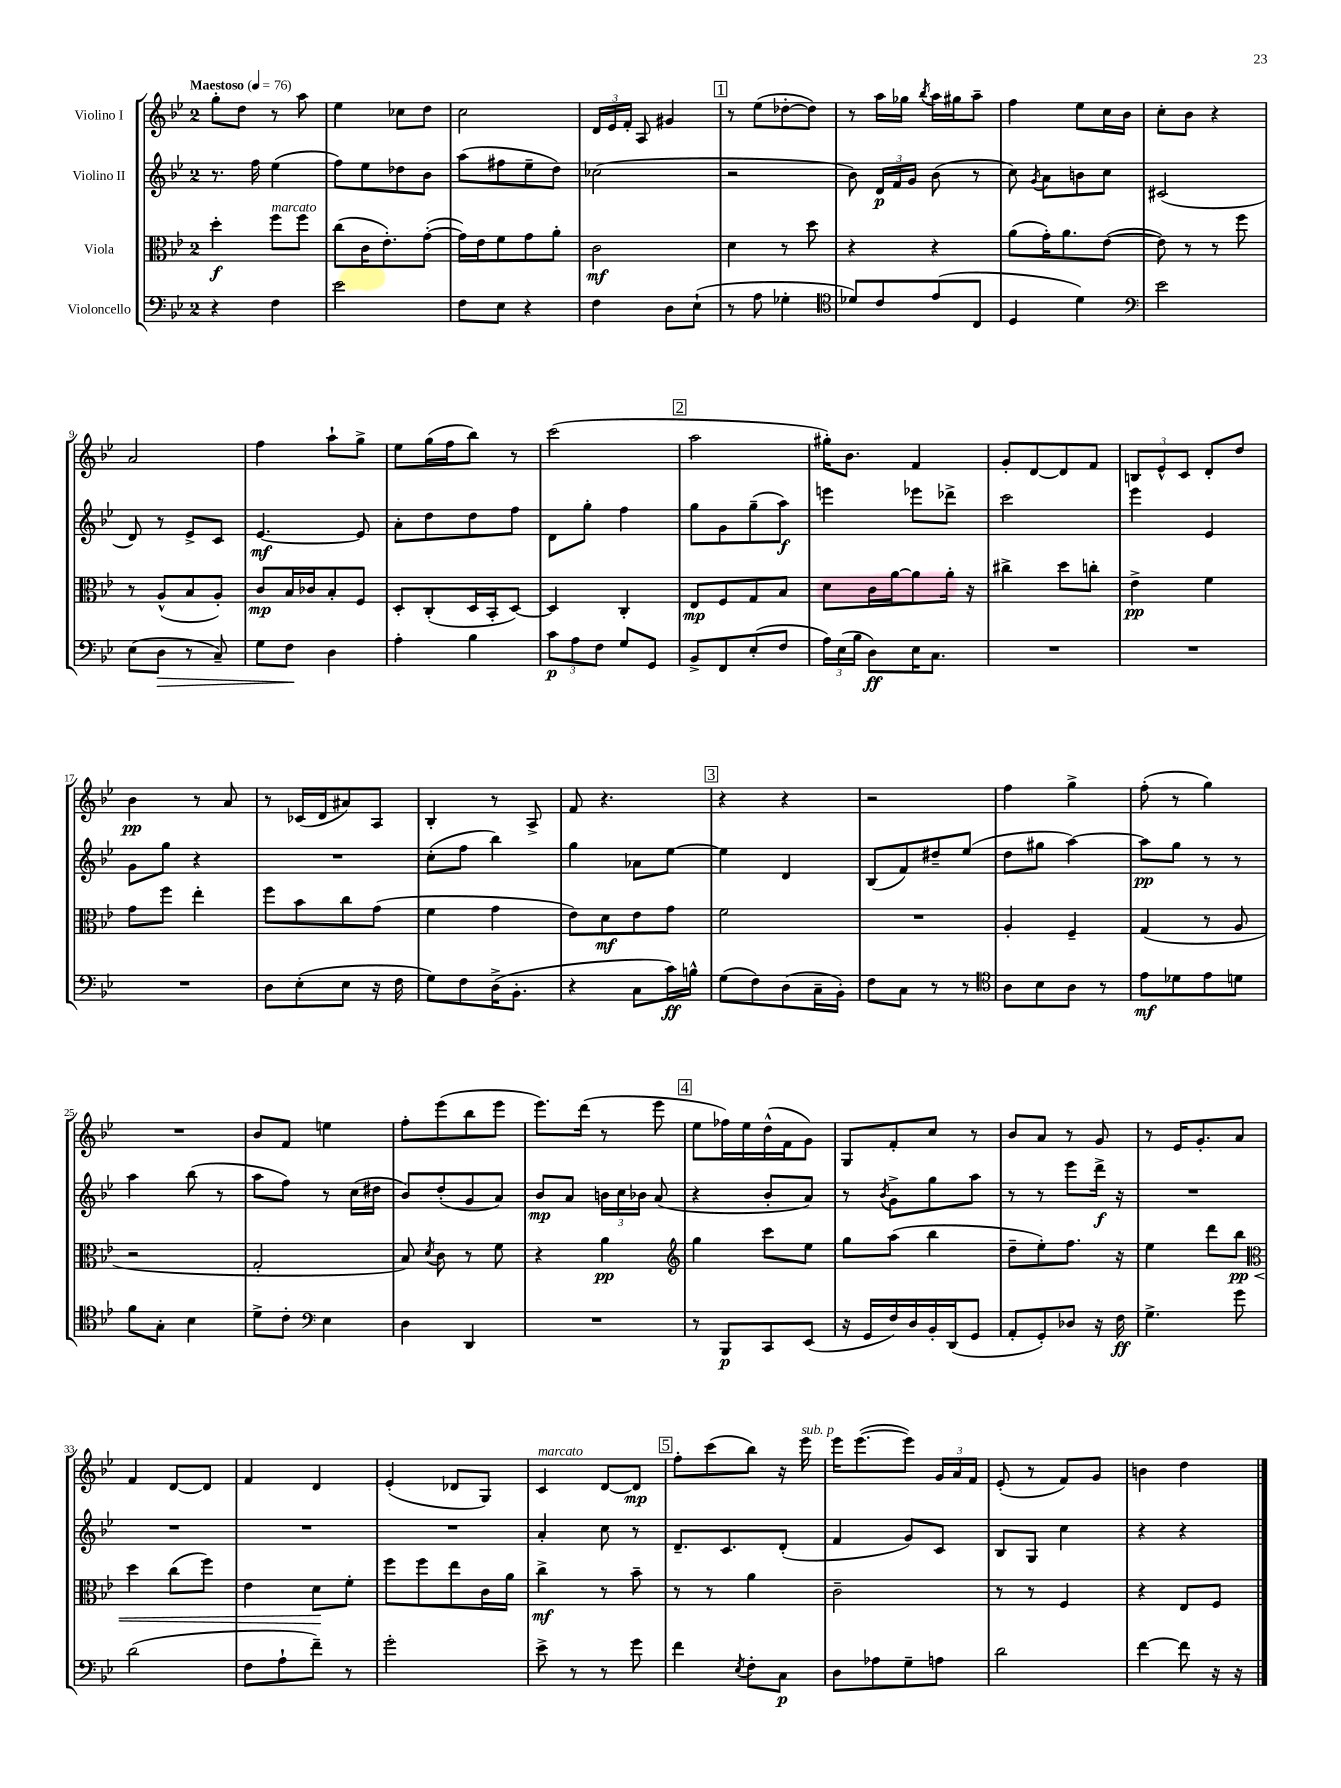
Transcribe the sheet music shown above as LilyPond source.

<<
\new StaffGroup <<
\new Staff = "s0" \with { instrumentName = "Violino I" } {
    \clef treble \key bes \major \once \override Staff.TimeSignature.style = #'single-digit \time 2/4 \tempo "Maestoso" 4 = 76
    \autoBeamOff g''8[-. d''8] r8 a''8 |
    ees''4 ces''8[ d''8] |
    c''2 |
    \tuplet 3/2 { d'16[ ees'16 f'16]-. } a8 gis'4 |
    \mark \markup { \box "1" } r8 ees''8[( des''8~-. des''8]) |
    r8 a''16[ ges''16] \acciaccatura { bes''8 } a''16[ gis''16 a''8]-- |
    f''4 ees''8[ c''16 bes'16] |
    c''8[-. bes'8] r4 |
    a'2 |
    f''4 a''8[-! g''8]-> |
    ees''8[ g''16( f''16 bes''8]) r8 |
    c'''2( |
    \mark \markup { \box "2" } a''2 |
    gis''16[-.) bes'8.] f'4 |
    g'8[-. d'8~ d'8 f'8] |
    \tuplet 3/2 { b8[ ees'8-^ c'8] } d'8[-. d''8] |
    bes'4\pp r8 a'8 |
    r8 ces'16[( d'16 ais'8) a8] |
    bes4-. r8 a8-> |
    f'8 r4. |
    \mark \markup { \box "3" } r4 r4 |
    r2 |
    f''4 g''4-> |
    f''8-.( r8 g''4) |
    R2 |
    bes'8[ f'8] e''4 |
    f''8[-. ees'''8( bes''8 ees'''8] |
    ees'''8.[) d'''16]( r8 ees'''8 |
    \mark \markup { \box "4" } ees''8[ fes''16) ees''16 d''16-^( f'16 g'8]) |
    g8[ f'8-. c''8] r8 |
    bes'8[ a'8] r8 g'8 |
    r8 ees'16[ g'8.-. a'8] |
    f'4 d'8[~ d'8] |
    f'4 d'4 |
    ees'4-.( des'8[ g8]) |
    c'4^\markup { \italic "marcato" } d'8[~ d'8]\mp |
    \mark \markup { \box "5" } f''8[-. c'''8( bes''8]) r16 ees'''16^\markup { \italic "sub. p" } |
    ees'''16[ ees'''8.~( ees'''8]) \tuplet 3/2 { g'16[ a'16 f'16] } |
    ees'8-.( r8 f'8[) g'8] |
    b'4 d''4 \bar "|." |
}
\new Staff = "s1" \with { instrumentName = "Violino II" } {
    \clef treble \key bes \major \once \override Staff.TimeSignature.style = #'single-digit \time 2/4
    \autoBeamOff r8. f''16 ees''4( |
    f''8[) ees''8 des''8 bes'8] |
    a''8[( fis''8 ees''8-- d''8]) |
    ces''2( |
    \mark \markup { \box "1" } r2 |
    bes'8) \tuplet 3/2 { d'16[\p f'16 g'16] } bes'8( r8 |
    c''8) \acciaccatura { g'8 } a'8[ b'8 c''8] |
    cis'2( |
    d'8) r8 ees'8[-> c'8] |
    ees'4.~\mf ees'8 |
    a'8[-. d''8 d''8 f''8] |
    d'8[ g''8]-. f''4 |
    \mark \markup { \box "2" } g''8[ g'8 g''8--( a''8]\f) |
    e'''4 ees'''8[ des'''8]-> |
    c'''2 |
    ees'''4 ees'4 |
    g'8[ g''8] r4 |
    R2 |
    c''8[-.( f''8] bes''4) |
    g''4 aes'8[ ees''8]~ |
    \mark \markup { \box "3" } ees''4 d'4 |
    bes8[( f'8) dis''8-- ees''8]( |
    d''8[ gis''8] a''4~) |
    a''8[\pp g''8] r8 r8 |
    a''4 bes''8( r8 |
    a''8[ f''8]) r8 c''16[( dis''16] |
    bes'8[) d''8-.( g'8 a'8]) |
    bes'8[\mp a'8] \tuplet 3/2 { b'16[ c''16 bes'16] } a'8( |
    \mark \markup { \box "4" } r4 bes'8[-. a'8]) |
    r8 \acciaccatura { bes'8 } g'8[-> g''8 a''8] |
    r8 r8 ees'''8[ d'''16]->\f r16 |
    R2 |
    R2 |
    R2 |
    R2 |
    a'4-. c''8 r8 |
    \mark \markup { \box "5" } d'8.[-- c'8. d'8]-.( |
    f'4 g'8[) c'8] |
    bes8[ g8] c''4 |
    r4 r4 \bar "|." |
}
\new Staff = "s2" \with { instrumentName = "Viola" } {
    \clef alto \key bes \major \once \override Staff.TimeSignature.style = #'single-digit \time 2/4
    \autoBeamOff d''4-.\f f''8[^\markup { \italic "marcato" } f''8] |
    c''8[( c'16 ees'8.-.) g'8]~-.( |
    g'16[) ees'16 f'8 g'8 a'8]-. |
    c'2\mf |
    \mark \markup { \box "1" } d'4 r8 d''8 |
    r4 r4 |
    a'8[( g'16-.) a'8. ees'8]~( |
    ees'8) r8 r8 f''8 |
    r8 a8[-^( bes8 a8]-.) |
    c'8[\mp bes16 ces'16 bes8-. f8] |
    d8[-. c8-.( d16 bes,16-. d8]~) |
    d4 c4-. |
    \mark \markup { \box "2" } ees8[\mp f8 g8 bes8] |
    d'8[ c'16 a'16~ a'8 a'16]-. r16 |
    cis''4-> d''8[ c''8]-. |
    ees'4->\pp f'4 |
    g'8[ f''8] ees''4-. |
    f''8[ bes'8 c''8 g'8]( |
    f'4 g'4 |
    ees'8[) d'8\mf ees'8 g'8] |
    \mark \markup { \box "3" } f'2 |
    R2 |
    a4-. f4-- |
    g4( r8 a8 |
    r2 |
    g2-. |
    bes8) \acciaccatura { d'8 } c'8 r8 f'8 |
    r4 a'4\pp |
    \mark \markup { \box "4" } \clef treble g''4 c'''8[ ees''8] |
    g''8[ a''8]( bes''4 |
    d''8[-- ees''8-.) f''8.] r16 |
    ees''4 d'''8[ bes''8]\pp\< |
    \clef alto d''4 c''8[( f''8]) |
    ees'4 d'8[\! f'8]-. |
    f''8[ f''8 ees''8 c'16 a'16] |
    c''4->\mf r8 bes'8-- |
    \mark \markup { \box "5" } r8 r8 a'4 |
    c'2-- |
    r8 r8 f4 |
    r4 ees8[ f8] \bar "|." |
}
\new Staff = "s3" \with { instrumentName = "Violoncello" } {
    \clef bass \key bes \major \once \override Staff.TimeSignature.style = #'single-digit \time 2/4
    \autoBeamOff r4 f4 |
    ees'2 |
    f8[ ees8] r4 |
    f4 d8[ ees8]-!( |
    \mark \markup { \box "1" } r8 a8 ges4-. |
    \clef tenor des'8[) c'8 ees'8( c8] |
    d4 d'4) |
    \clef bass ees'2 |
    ees8[( d8]\> r8 c8--) |
    g8[ f8]\! d4 |
    a4-. bes4 |
    \tuplet 3/2 { c'8[\p a8 f8] } g8[ g,8] |
    \mark \markup { \box "2" } bes,8[-> f,8 ees8-.( f8] |
    \tuplet 3/2 { a16[) ees16( bes16] } d8[\ff) ees16 c8.] |
    R2 |
    R2 |
    R2 |
    d8[ ees8-.( ees8] r16 f16 |
    g8[) f8 d16->( bes,8.]-. |
    r4 c8[ c'16\ff) b16]-^ |
    \mark \markup { \box "3" } g8[( f8) d8( c16-- bes,16]-.) |
    f8[ c8] r8 r8 |
    \clef tenor a8[ bes8 a8] r8 |
    ees'8[\mf des'8 ees'8 d'8] |
    f'8[ g8]-. bes4 |
    d'8[-> c'8]-. \clef bass ees4 |
    d4 d,4 |
    R2 |
    \mark \markup { \box "4" } r8 bes,,8[\p c,8 ees,8]( |
    r16 g,16[ f16) d16 bes,16-. d,16( g,8] |
    a,8[-. g,8-.) des8] r16 f16\ff |
    g4.-> g'8 |
    d'2( |
    f8[ a8-! f'8]--) r8 |
    g'2-. |
    ees'8-> r8 r8 g'8 |
    \mark \markup { \box "5" } f'4 \acciaccatura { ees8 } f8[-. c8]\p |
    d8[ aes8 g8-- a8] |
    d'2 |
    f'4~ f'8 r16 r16 \bar "|." |
}
>>
>>
